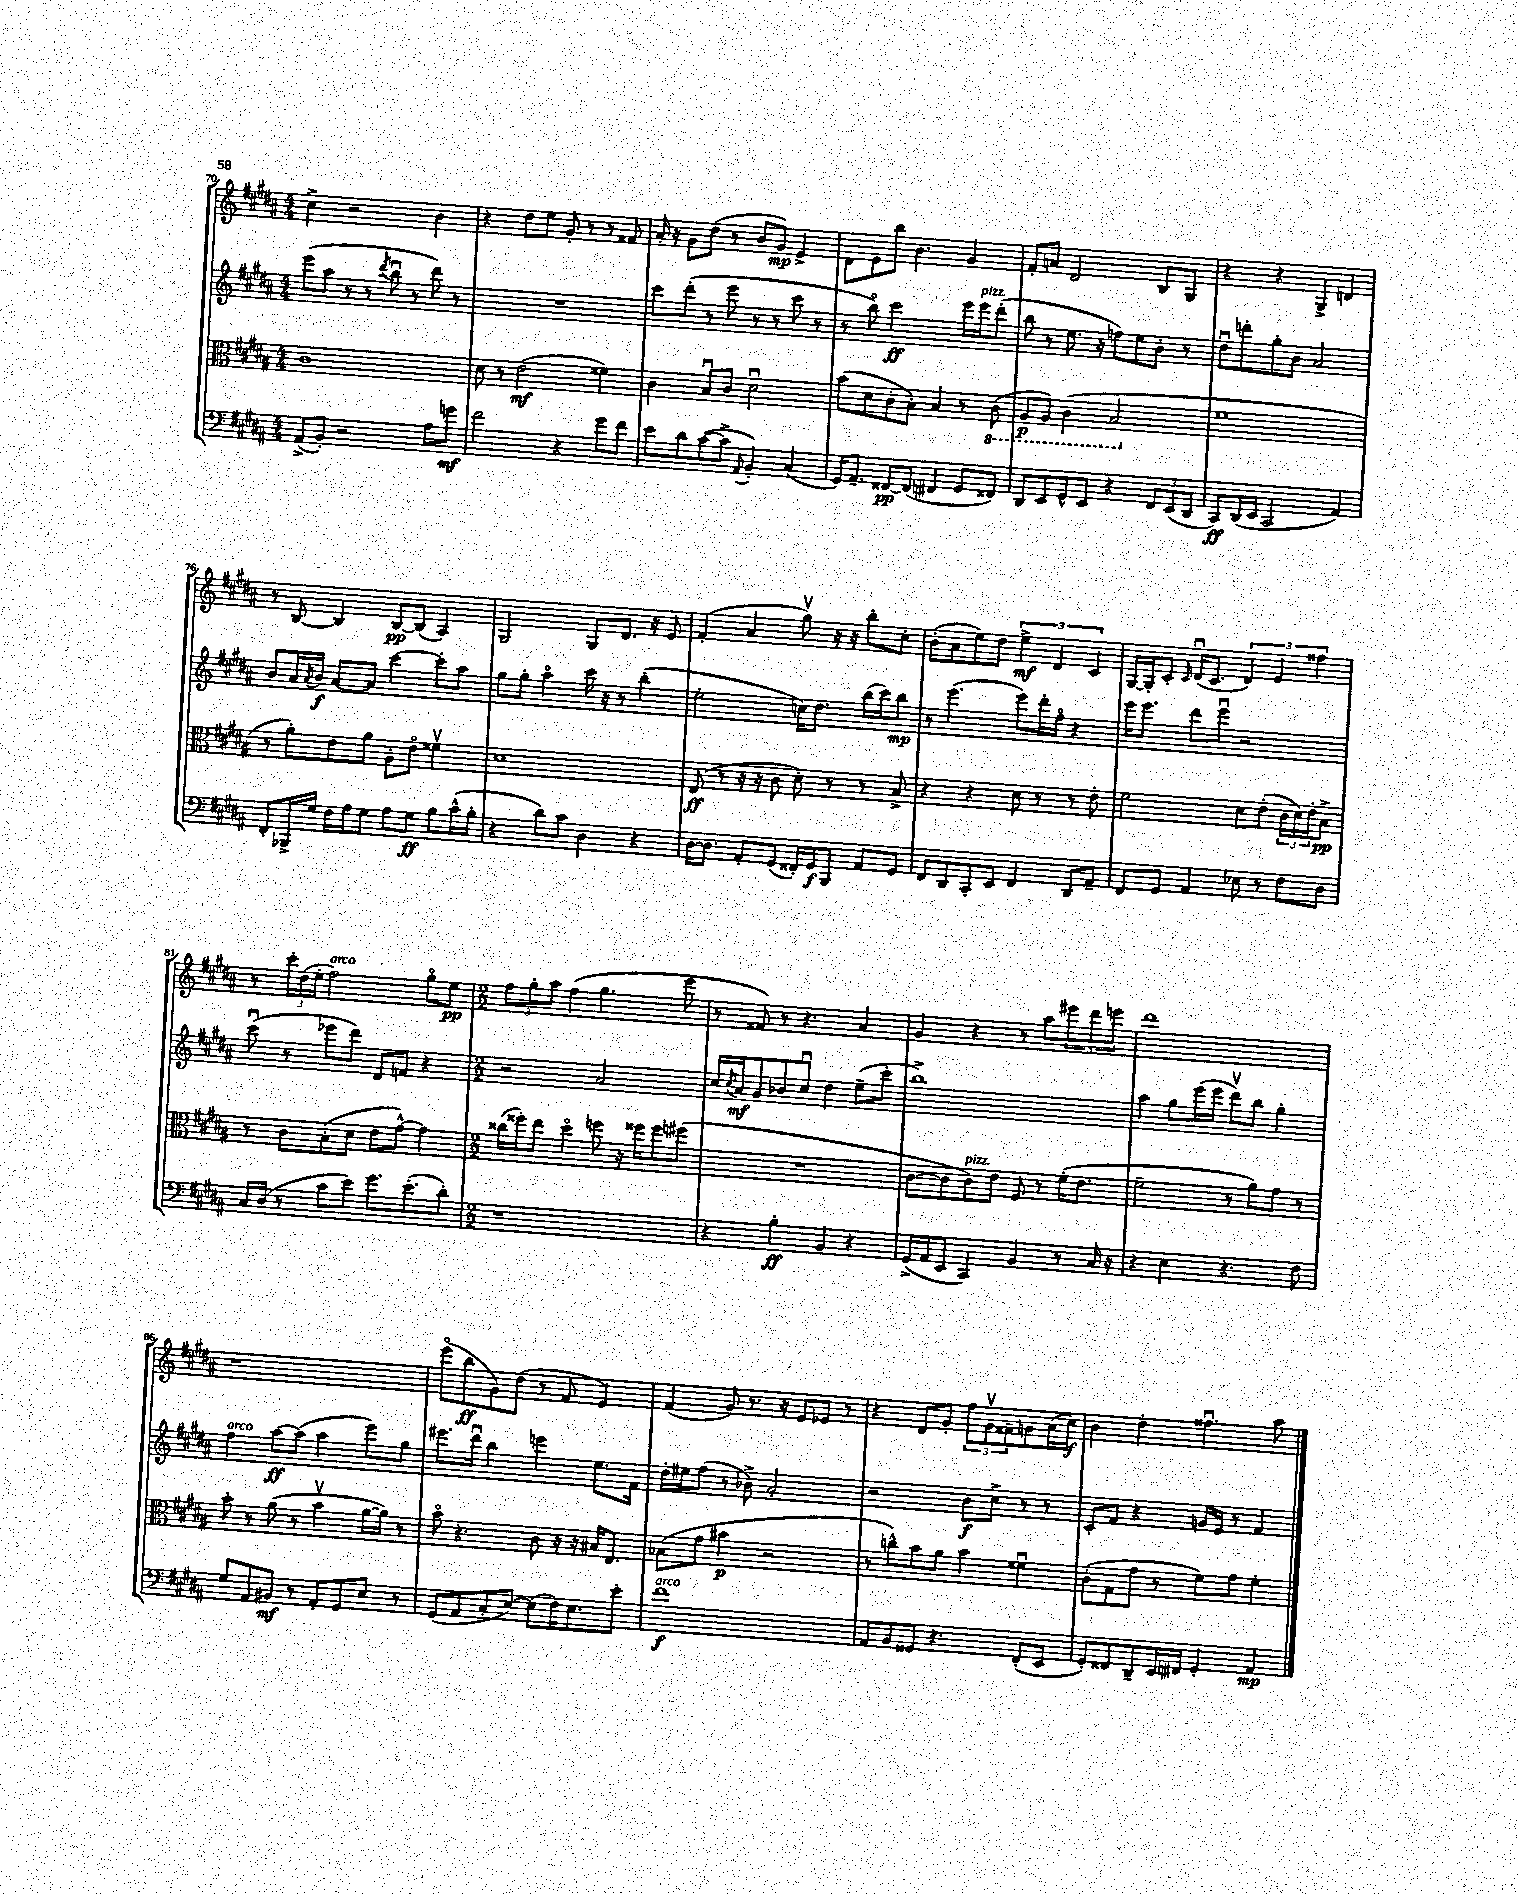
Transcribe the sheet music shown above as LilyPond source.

<<
\new StaffGroup <<
\new Staff = "s0" {
    \clef treble \key b \major \numericTimeSignature \time 4/4
    cis''4-> r2 b'4 |
    r4 dis''8 e''8 gis'8-. r8 r8 fisis'8 |
    ais'16-. r16 gis'8 dis''8( r8 b'8 gis'8\mp) e'4-> |
    dis'8 e'8 b''8 b'4. gis'4 |
    fis'8-. a'8 dis'2 b8 gis8 |
    r4 r4 gis4-> d'4 |
    r8 b8~ b4 b8~\pp b8( ais4) |
    gis2 gis8 dis'8. r16 e'8 |
    fis'4-.( ais'4 gis''8\upbow) r16 r16 b''8-. cis''8-. |
    b'8-.( ais'8 e''8) dis''8 \tuplet 3/2 { e''4->\mf dis'4 cis'4 } |
    gis16~ gis16-. cis'8-. \grace { cis'16 } dis'16\downbow( cis'8. \tuplet 3/2 { dis'4) e'4 fisis''4 } |
    r8 \tuplet 3/2 { cis'''16-. dis''16( e''16-. } fis''2^\markup { \italic "arco" }) gis''8\flageolet e''8\pp |
    \numericTimeSignature \time 2/2 \tuplet 3/2 { fis''8 gis''8-. ais''8 } fis''4( gis''4. e'''8 |
    r8 fisis'8) r8 r4. ais'4 |
    gis'4 r4 r8 ais''8 \tuplet 3/2 { eis'''8 dis'''8 e'''8 } |
    dis'''1 |
    r1 |
    e'''8\flageolet( b''8\ff gis'8) dis''8( r8 fis'8 e'4) |
    fis'4( gis'8) r8. r16 e'8 ees'8 r8 |
    r4 dis'8 gis'8-. \tuplet 3/2 { fis''8 gis'8\upbow fisis'8-- } g'8 ais'16( cis''16\f) |
    b'4 dis''4-. fisis''4.\downbow ais''8 \bar "|." |
}
\new Staff = "s1" {
    \clef treble \key b \major \numericTimeSignature \time 4/4
    e'''8( ais''8 r8 r8 \acciaccatura { dis'''8 } b''8\downbow r8 dis'''8) r8 |
    R1 |
    cis'''8 dis'''8-.( r8 e'''8 r8 r8 cis'''8 r8 |
    r8 b''8\flageolet) cis'''2\ff e'''16 e'''16^\markup { \italic "pizz." } dis'''8-.( |
    b''8 r8 e''8. r16 f''8) e''8 b'8-. r8 |
    dis''8\downbow d'''8-. gis''8-. b'8 ais'2 |
    b'8 ais'16 \acciaccatura { ais'8 } b'16\f ais'8~ ais'8 cis'''4~ cis'''8-. ais''8 |
    gis''8 gis''8-. ais''4\flageolet cis'''16 r16 r8 b''4-.( |
    e''2-. c''16) dis''8. b''16( cis'''16) b''8\mp |
    r8 e'''4.( e'''8) dis'''16-. fis''16\flageolet r4 |
    e'''16 e'''8. dis'''8 e'''8\downbow r2 |
    cis'''8\downbow( r8 ees'''8 dis'''8) dis'8 f'8 r4 |
    \numericTimeSignature \time 2/2 r2 ais'2 |
    cis''16 \acciaccatura { cis''8 } ais'16\mf gis'8 bes'8 cis''8\downbow dis''4 e''8--( cis'''8-. |
    b''1->) |
    ais''4 gis''8 e'''16( e'''16 dis'''8\upbow) b''8 gis''4-. |
    fis''4^\markup { \italic "arco" } ais''8~\ff ais''8( ais''4 e'''8) gis''8 |
    eis'''8. dis'''16\downbow b''4 e'''4 e''8. fis'16 |
    dis''16-. eis''16 fis''8( r8 bes'8->) ais'2-. |
    r2 b'8\f cis''8-> r8 r8 |
    cis'8-. fis'8 r4 g'16 e'16 r8 fis'4 \bar "|." |
}
\new Staff = "s2" {
    \clef alto \key b \major \numericTimeSignature \time 4/4
    cis'1 |
    dis'8 r8 e'2\mf( fisis'4) |
    cis'4 b8\downbow cis'8 dis'2\downbow |
    b'8( dis'8 cis'8-. b8-.) b4 r8 \ottava #-1 cis8( |
    ais,8\p ais,8) cis4( b,2 \ottava #0 |
    fis'1 |
    r8 ais'8-.) e'8 ais'8 ais8-. e'8\flageolet fisis'4\upbow |
    dis'1 |
    e8\ff( r8 r16 r16 cis'8 dis'8-.) r8 r8 b8-> |
    r4 r4 dis'8 r8 r8 e'8-. |
    fis'2 dis'8 e'8-.( \tuplet 3/2 { cis'16 dis'16) e'16-. } b8->\pp |
    r8 cis'8 b8-.( dis'8 e'8 gis'8~-^) gis'4 |
    \numericTimeSignature \time 2/2 cisis''16( fisis''16-.) e''8 dis''4\flageolet f''8 r16 fisis''16 fisis''8 fis''8( |
    R1 |
    cis'8~ cis'8 cis'8^\markup { \italic "pizz." }) e'8 fis8 r8 fis'16-.( e'8. |
    fis'2-- r8 ais'8) gis'8 r8 |
    b'8-. r8 ais'8( r8 b'4\upbow ais'16~ ais'16) r8 |
    b'8\flageolet r4. cis'8 r16 r16 bis16 e8. |
    bes8( gis'8 bis'4\p r2 |
    r8 c''8-^) b'8 ais'8 b'4 fisis'4\downbow |
    cis'8-.( gis8 gis'8 r8 fis'8) gis'8 fis'4-. \bar "|." |
}
\new Staff = "s3" {
    \clef bass \key b \major \numericTimeSignature \time 4/4
    ais,8->( b,8-.) r2 ais8 g'8\mf |
    fis'2 r4 gis'8 fis'8 |
    e'8 dis'8 cis'8~( cis'8-> \appoggiatura { ais,8 } b,4-.) cis4( |
    gis,16) ais,8.-- fisis,8~\pp fisis,8( fis,4 gis,8 fisis,8) |
    dis,8 e,8 gis,8-^ e,8 r4 \tuplet 3/2 { fis,8 e,8( dis,8 } |
    cis,8\ff) dis,16( e,16 cis,2 ais,4) |
    fis,8-. bes,,16-> gis16 fis16 ais16 gis8 ais8 gis8\ff b8 cis'16-^( b16-. |
    r4 dis'8) cis'8 dis4 r4 |
    dis16~ dis8. ais,8-. gis,8( fisis,16-.) gis,16\f b,,8 ais,8 gis,8 |
    fis,8 dis,8 cis,8-. e,8 fis,4 dis,8 ais,8-- |
    fis,8 gis,8 ais,4 ees8 r8 fis8 dis8 |
    cis16 dis16( r8 cis'8 e'8) gis'8. e'8.-.( dis'8-.) |
    \numericTimeSignature \time 2/2 r1 |
    r4 b4-.\ff b,4 r4 |
    gis,16->( ais,16 e,8 cis,4) b,4 r8 cis16 r16 |
    r4 e4 r4. fis8 |
    gis8 ais,8 bis,8\mf r8 ais,8-. gis,8 e8 r8 |
    gis,8( ais,8 cis8-. e8~) e8( fis16) e8. e'8-. |
    fis'1\f^\markup { \italic "arco" } |
    ais,8 b,8 gisis,8 r4. fis,8-.( e,8 |
    gis,8-.) fisis,8 dis,8-- e,16 fis,16 gis,4-. ais,4\mp \bar "|." |
}
>>
>>
\layout { \context { \Score currentBarNumber = #70 } }
